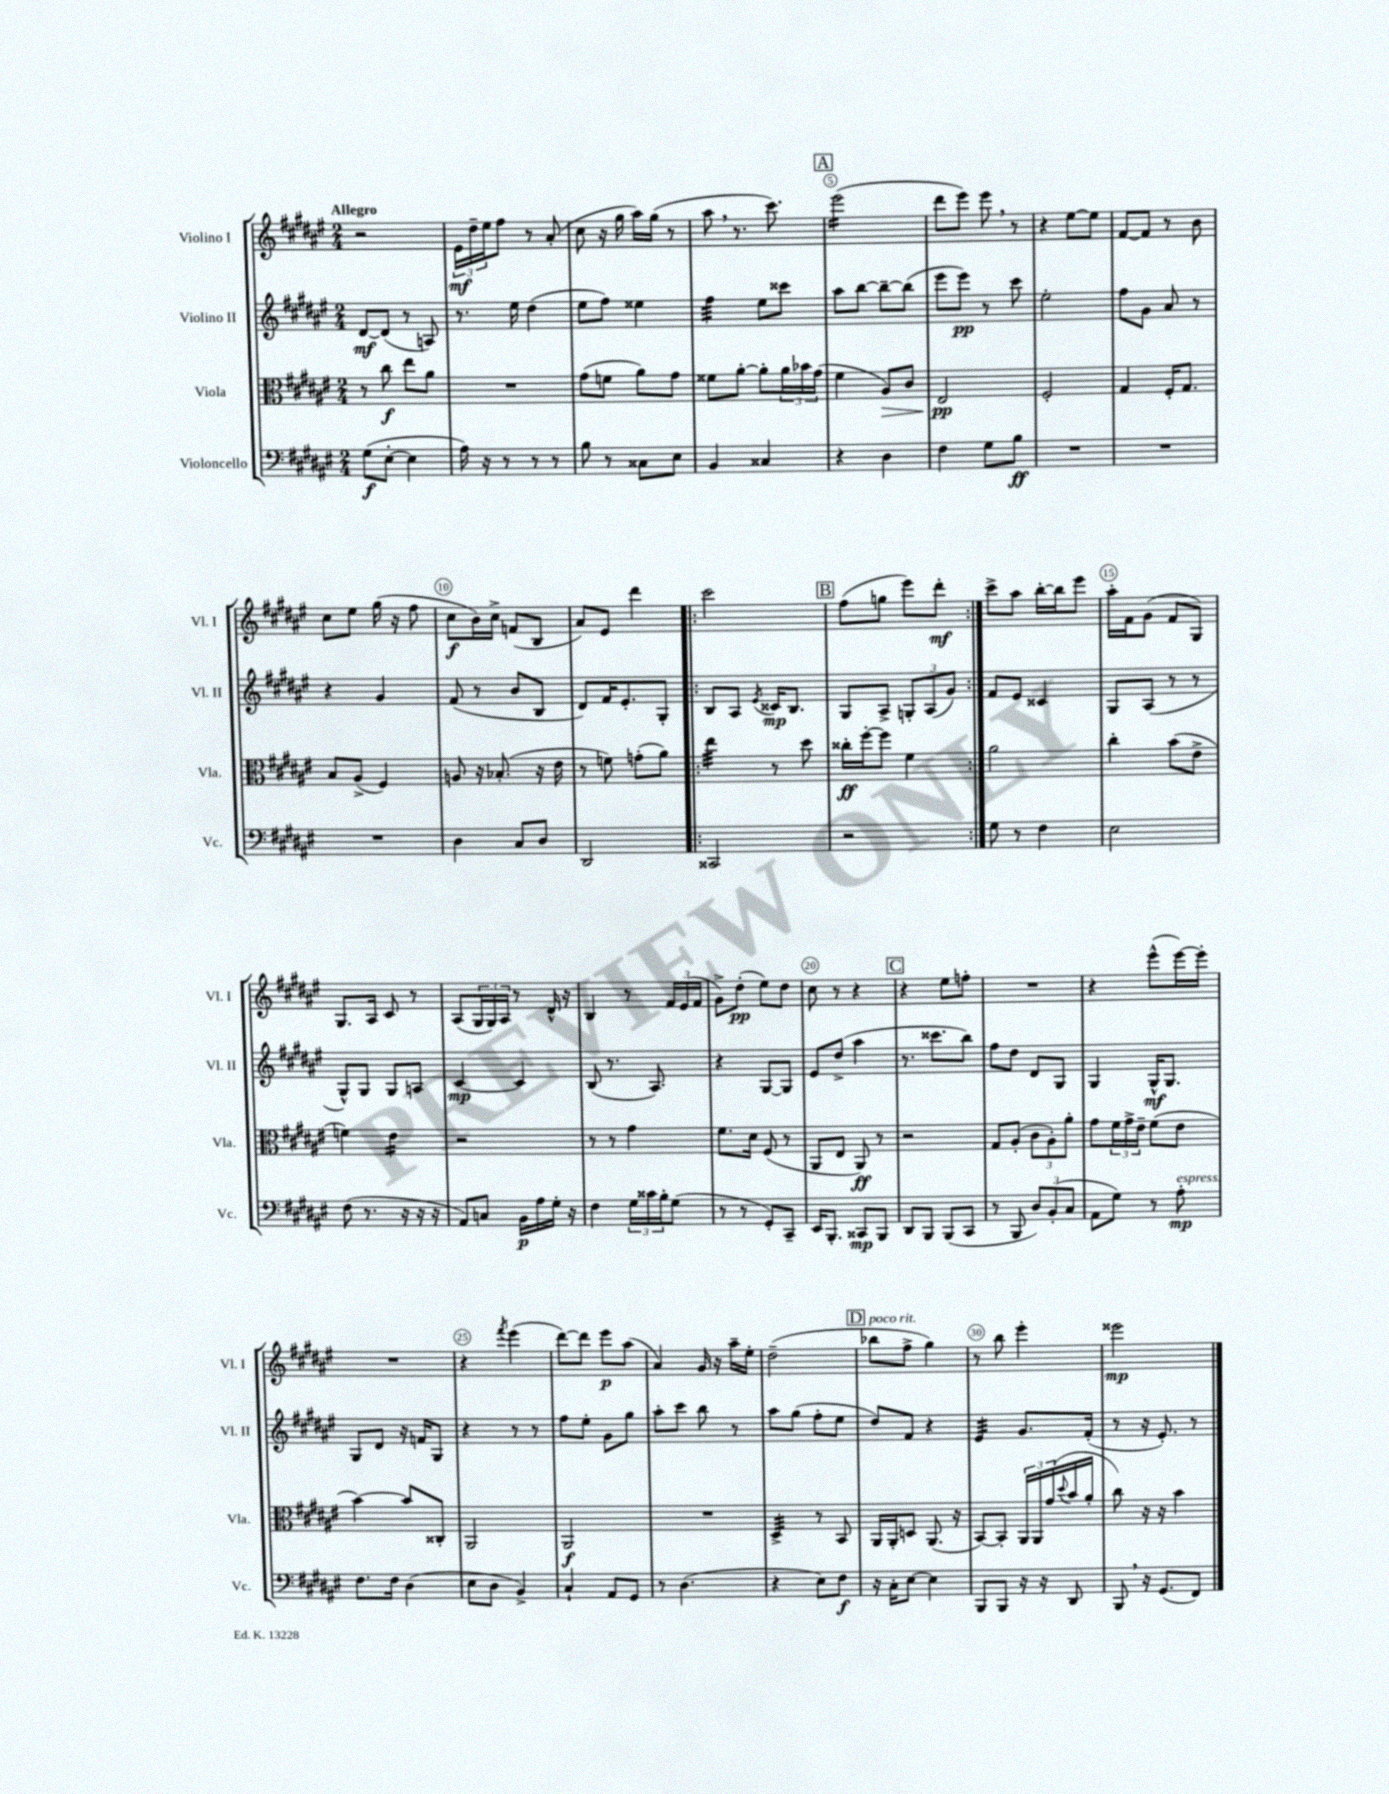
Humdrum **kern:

**kern	**kern	**kern	**kern
*staff4	*staff3	*staff2	*staff1
*clefF4	*clefC3	*clefG2	*clefG2
*k[f#c#g#d#a#e#]	*k[f#c#g#d#a#e#]	*k[f#c#g#d#a#e#]	*k[f#c#g#d#a#e#]
*M2/4	*M2/4	*M2/4	*M2/4
(8G#	8r	[8d#	2r
[8E#'	8cc#	(8d#]	.
4E#]	8ee#	8r	.
.	8a#	8A)	.
=	=	=	=
16A#)	2r	8.r	24e#
.	.	.	24dd#~
16r	.	.	.
.	.	.	24ee#
8r	.	.	8ff#
.	.	16ee#	.
8r	.	(4dd#	8r
8r	.	.	(8a#'
=	=	=	=
8B	(8g#	8ee#	8cc#
8r	8f	8ff#)	16r
.	.	.	16gg#
8C##	8a#)	4ee##	16aa#)
.	.	.	(16gg#
8E#	8g#	.	8r
=	=	=	=
4BB	8f##	4ff#	8aa#
.	[8a#'	.	8.r
4C##	8a#']	8ee#	.
.	.	.	8.ccc#)
.	24a#	8ccc##	.
.	24b-	.	.
.	(24g#	.	.
=	=	=	=
4r	4f#	8aa#	(2eee#
.	.	[8bb	.
4D#	8A#)	8bb~_	.
.	8c#	(8bb]	.
=	=	=	=
4F#	2E#	8eee#	8ddd#
.	.	8eee#)	8eee#)
8G#	.	8r	8eee#
8B	.	8ccc#	8r
=	=	=	=
2r	2F#'	2ee#'	4r
.	.	.	[8ee#
.	.	.	8ee#]
=	=	=	=
2r	4G#	8ff#	[8f#
.	.	8g#	8f#]
.	16F#'	8a#	8r
.	8.G#	.	.
.	.	8r	8b
=	=	=	=
2r	8B	4r	8cc#
.	(8A#^	.	8ee#
.	4F#)	4g#	(16gg#
.	.	.	16r
.	.	.	8ff#
=	=	=	=
4D#	8A	(8f#	8cc#
.	16r	8r	16b)
.	(8.B-'	.	16cc#^
8C#	.	8b	(8f
8D#	16r	8B	8B
.	16e#	.	.
=	=	=	=
2DD#	8r	8d#)	8a#)
.	8f)	16f#	8e#
.	.	8.e#'	.
.	(8g'	.	4ddd#
.	8a#)	8G#'	.
=!|:	=!|:	=!|:	=!|:
2CC##	4ee#	8B	2ccc#
.	.	8A#	.
.	.	8qe#	.
.	8r	16c##	.
.	.	8.B	.
.	8dd#	.	.
=	=	=	=
2r	16cc##'	8G#	(8ff#
.	[16ff#'	.	.
.	8ff#]	8A#^	8gg
.	4f#	12G'	8eee#)
.	.	(12A#	.
.	.	.	8ddd#'
.	.	12g#)	.
=:|!	=:|!	=:|!	=:|!
8G#	2a#	8f#	8ccc#^
8r	.	8e#	8aa#
4F#	.	4c##	[16bb'
.	.	.	16bb]
.	.	.	8eee#
=	=	=	=
2E#	4cc#'	8G#	16aa#'
.	.	.	16f#
.	.	(8A#	(8g#
.	(8b	8r	8f#
.	8e#^	8r	8G#)
=	=	=	=
(8F#	4f)	8G#^^)	8.G#
8.r	.	8G#	.
.	.	.	16A#
.	4e#	8G#	8c#
16r	.	.	.
16r	.	8A	8r
16r	.	.	.
=	=	=	=
8AA#)	2r	[4c#	(8A#
8C	.	.	24G#
.	.	.	24G#)
.	.	.	24A#
16BB	.	4c#]	8r
16A#	.	.	.
16G#'	.	.	16d#^^
16r	.	.	16r
=	=	=	=
4F#	8r	(8B	4B
.	8r	8.r	.
24G#	4g#	.	8r
24c##	.	.	.
.	.	8.A#)	.
24B'	.	.	.
(8G#	.	.	24f#
.	.	.	(24e#
.	.	.	24f#
=	=	=	=
8r	8.f#	4r	8g#^)
8r	.	.	(8dd#'
.	16d#	.	.
8GG#')	(8F#	[8G#	8ee#)
8CC#~	8r	8G#]	8dd#
=	=	=	=
16EE#	8AA#	8e#	8cc#
8.BBB'	.	.	.
.	8E#	(8dd#^	8r
8CC##	8AA#)	4aa#	4r
8BBB	8r	.	.
=	=	=	=
8DD#	2r	8.r	4r
8BBB	.	.	.
.	.	8.ccc##	.
(8BBB	.	.	8ee#
8CC#	.	8bb)	8ff'
=	=	=	=
8r	8G#	8ff#	2r
8BBB	(8A#'	8dd#	.
12D#)	12c#	8d#	.
(12BB'	12A#')	.	.
.	.	8G#	.
12C#	12a#'	.	.
=	=	=	=
8AA#	8g#	4G#	4r
8G#)	24f#	.	.
.	24g#^	.	.
.	24e#~	.	.
8r	(8f#	16G#^^	(8eee#^^
.	.	8.G#	.
8A#'	8e#	.	[16eee#)
.	.	.	16eee#']
=	=	=	=
8.F#	[4b)	8G#	2r
.	.	8d#	.
16F#	.	.	.
(4D#	8b]	16r	.
.	.	16f	.
.	8C##'	8G#	.
=	=	=	=
8E#	2AA#	4r	4r
8D#	.	.	.
.	.	.	8qfff#
4BB^)	.	8r	(4eee#
.	.	8r	.
=	=	=	=
4C#`	2AA#	8ff#	[8ddd#)
.	.	8ee#'	8ddd#]
8AA#	.	8g#	8eee#
8GG#	.	8gg#	(8aa#
=	=	=	=
8r	2r	8aa#'	4a#)
(4.D#	.	8ccc#	.
.	.	8bb	16g#
.	.	.	16r
.	.	8r	16aa#~
.	.	.	16ee#'
=	=	=	=
4r	4D#^	8aa#	(2dd#~
.	.	(8gg#	.
8E#)	8r	8ff#'	.
8F#	8BB	8ee#	.
=	=	=	=
16r	16AA#	8dd#)	8bb-
16C#'	16AA#'	.	.
[8E#	8D	8f#	8ff#^
4E#]	(8.AA#	4r	4gg#)
.	16r	.	.
=	=	=	=
8BBB	[8BB)	4e#	8r
8BBB	8BB']	.	8bb
16r	24AA#	8.g#	4eee#'
.	24AA#	.	.
16r	.	.	.
.	(24g#	.	.
.	8qqdd#	.	.
8DD#	16b	.	.
.	16a#'	(16f#'	.
=	=	=	=
8BBB	8cc#)	8r	2eee##
16r	16r	16r	.
(8.GG#	16r	8.e#')	.
.	4b	.	.
8FF#)	.	8r	.
==	==	==	==
*-	*-	*-	*-
